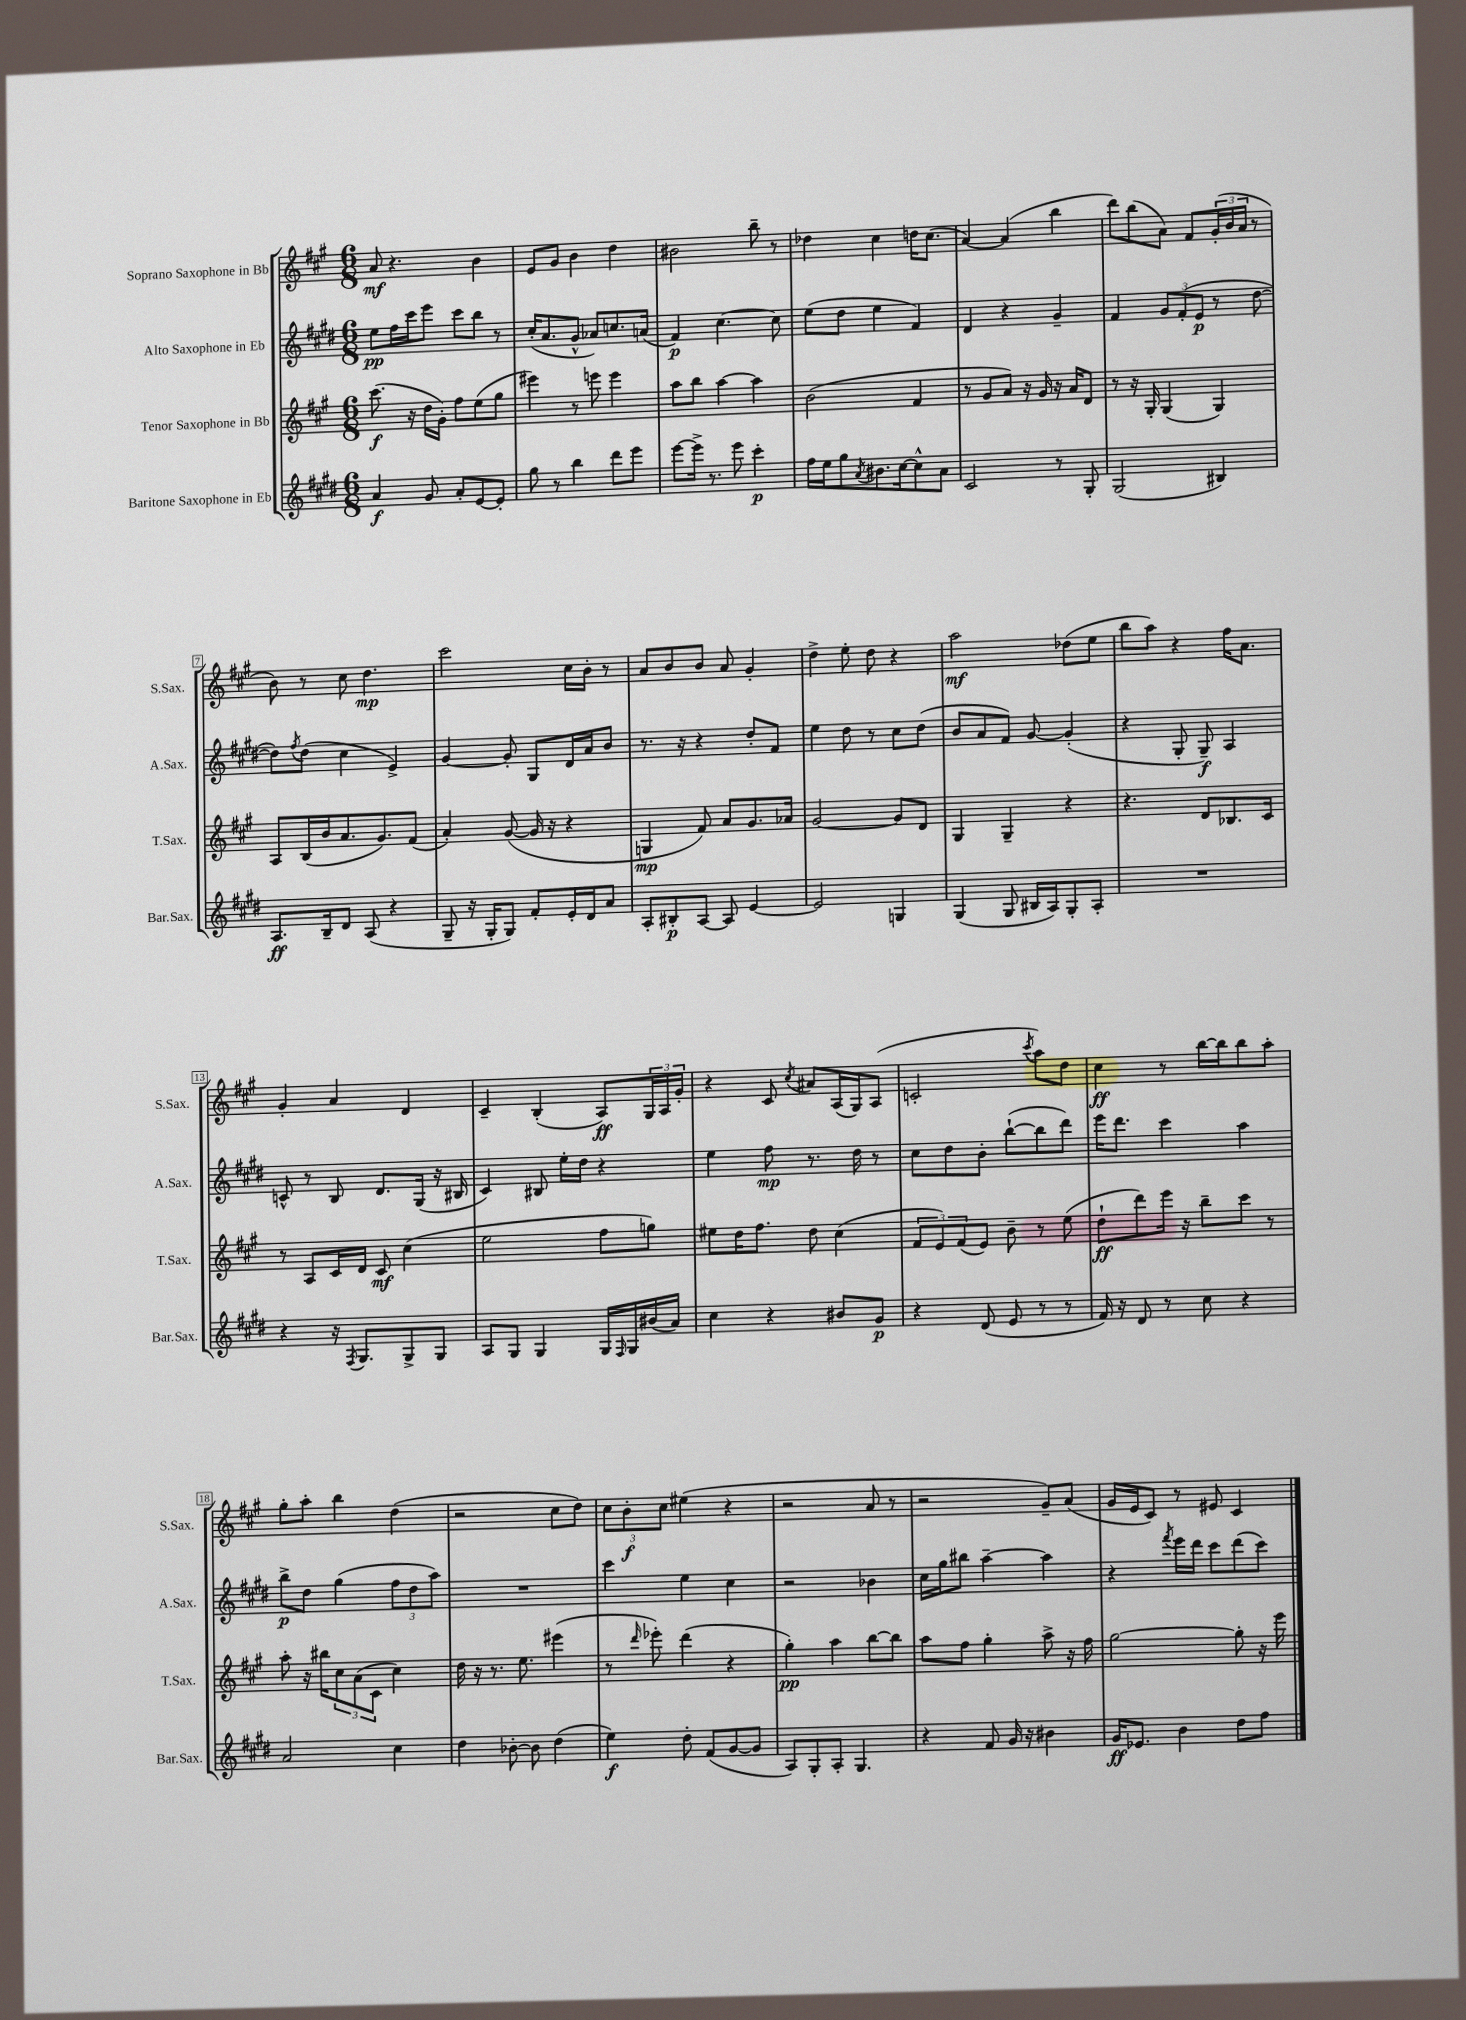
<<
\new StaffGroup <<
\new Staff = "s0" \with { instrumentName = "Soprano Saxophone in Bb" shortInstrumentName = "S.Sax." } {
    \clef treble \key a \major \numericTimeSignature \time 6/8
    a'8\mf r4. b'4 |
    e'8 gis'8 b'4 d''4 |
    bis'2 b''8-- r8 |
    des''4 cis''4 d''16 cis''8.( |
    a'4~) a'4( b''4 |
    d'''8) b''8( a'8) fis'8 \tuplet 3/2 { gis'16-.( b'16 a'16 } r8 |
    b'8) r8 cis''8 d''4.\mp |
    cis'''2 cis''16 b'16-. r8 |
    a'8 b'8 b'8 a'8 gis'4-. |
    d''4-> e''8-. d''8 r4 |
    a''2\mf des''8( e''8 |
    b''8 a''8) r4 fis''16 a'8. |
    gis'4-. a'4 d'4 |
    cis'4-- b4-.( a8\ff) \tuplet 3/2 { gis16 a16 gis'16-. } |
    r4 cis'8 \acciaccatura { cis''8 } ais'8 a16( gis16) a8( |
    c'2-. \acciaccatura { cis'''8 } a''8) d''8 |
    cis''4\ff r8 b''16~ b''16 b''8 a''8-. |
    gis''8-. a''8-. b''4 d''4( |
    r2 cis''8 d''8) |
    \tuplet 3/2 { cis''8 b'8-.\f cis''8 } eis''4( r4 |
    r2 a'8 r8 |
    r2 gis'8--) a'8( |
    gis'16 e'16 cis'8) r8 eis'8 cis'4 \bar "|." |
}
\new Staff = "s1" \with { instrumentName = "Alto Saxophone in Eb" shortInstrumentName = "A.Sax." } {
    \clef treble \key e \major \numericTimeSignature \time 6/8
    e''8\pp fis''16 cis'''16 e'''8 cis'''8 b''8 r8 |
    cis''16-.( a'8. gis'8-^ aes'8) c''8. a'16( |
    fis'4\p) cis''4.~ cis''8 |
    e''8( dis''8 e''4 fis'4) |
    dis'4 r4 gis'4-- |
    fis'4 \tuplet 3/2 { gis'8 fis'8-.( e'8\p } r8 dis''8~ |
    dis''8) \acciaccatura { fis''8 } dis''8( cis''4 e'4->) |
    gis'4~ gis'8-. gis8 dis'16 a'16 b'8 |
    r8. r16 r4 dis''8-. fis'8 |
    e''4 dis''8 r8 cis''8 dis''8( |
    b'8 a'8 fis'8) gis'8~ gis'4-.( |
    r4 gis8-. gis8--\f) a4 |
    c'8-^ r8 b8 dis'8. gis16( r16 bis16 |
    cis'4) bis8 e''16-. dis''16 r4 |
    e''4 fis''8\mp r8. dis''16 r8 |
    cis''8 dis''8 b'8-. b''8~-!( b''8 dis'''8) |
    e'''16 dis'''8. cis'''4 a''4 |
    b''8->\p dis''8 gis''4( \tuplet 3/2 { fis''8 dis''8 a''8) } |
    R2. |
    cis'''4 e''4 cis''4 |
    r2 bes'4 |
    cis''16 gis''16 bis''8 a''4~-- a''4 |
    r4 \acciaccatura { fis'''8 } e'''16 dis'''16 cis'''8 dis'''8( cis'''8) \bar "|." |
}
\new Staff = "s2" \with { instrumentName = "Tenor Saxophone in Bb" shortInstrumentName = "T.Sax." } {
    \clef treble \key a \major \numericTimeSignature \time 6/8
    cis'''8.\f( r16 d''16 gis'16-.) fis''8 e''8( gis''8 |
    eis'''4) r8 e'''8 e'''4 |
    a''8 b''8 a''4~ a''4 |
    b'2( fis'4 |
    r8 gis'8 a'8) r16 gis'16 r16 a'16 d'8 |
    r8 r16 gis16-. gis4( gis4) |
    a8 b16( b'16 a'8. gis'8.) fis'8( |
    a'4-.) gis'8~( gis'16 r16 r4 |
    g4\mp fis'8) a'8 gis'8. aes'16 |
    gis'2~ gis'8 d'8 |
    gis4 gis4-- r4 |
    r4. d'8 bes8. cis'16 |
    r8 a8 cis'16 d'16 cis'8\mf cis''4( |
    e''2 fis''8 g''8) |
    eis''8 d''16 fis''8. d''8 cis''4( |
    \tuplet 3/2 { fis'8 e'8) fis'8( } e'8) b'8-- r8 e''8( |
    d''8-!\ff d'''8) e'''16 r16 b''8-- cis'''8 r8 |
    a''8-. r16 bis''16 \tuplet 3/2 { cis''8 a'8( cis'8 } cis''4) |
    d''16 r16 r8. e''8. eis'''4( |
    r8 \grace { d'''16 } ees'''8-.) d'''4( r4 |
    gis''4-.\pp) a''4 b''8~ b''8 |
    a''8 fis''8 gis''4-. a''8-> r16 fis''16 |
    gis''2~ gis''8-. r16 e'''16 \bar "|." |
}
\new Staff = "s3" \with { instrumentName = "Baritone Saxophone in Eb" shortInstrumentName = "Bar.Sax." } {
    \clef treble \key e \major \numericTimeSignature \time 6/8
    a'4\f gis'8 a'8-. e'8~ e'8-. |
    gis''8 r8 b''4 dis'''8 e'''8 |
    e'''8~ e'''16-> r8. e'''8 cis'''4-.\p |
    fis''16 e''16 gis''8 \acciaccatura { a'8 } bis'8. cis''16~ cis''8-^ a'8 |
    cis'2 r8 gis8-. |
    gis2( bis4) |
    a8.\ff b16-- dis'8 a8( r4 |
    gis8-- r16 gis16-. gis8) fis'8-. e'16-. dis'16 a'8 |
    a8-. bis8-.\p a8~ a8 e'4~ |
    e'2 g4 |
    gis4( gis8 bis16 a16) gis8-. a8-. |
    R2. |
    r4 r16 \acciaccatura { fis8 } gis8. gis8-> gis8 |
    a8 gis8 gis4 gis16 \grace { fis16 } gis16 bis'16( a'16) |
    cis''4 r4 bis'8 gis'8\p |
    r4 dis'8( e'8 r8 r8 |
    fis'16) r16 dis'8 r8 cis''8 r4 |
    a'2 cis''4 |
    dis''4 bes'8~-. bes'8 dis''4( |
    e''4\f) dis''8-. fis'8( gis'8~ gis'8 |
    a8) gis8-. a8-. gis4. |
    r4 fis'8 gis'16 r16 bis'4 |
    gis'16\ff ees'8. b'4 dis''8 fis''8 \bar "|." |
}
>>
>>
\layout { \context { \Score \override BarNumber.stencil = #(make-stencil-boxer 0.1 0.3 ly:text-interface::print) } }
